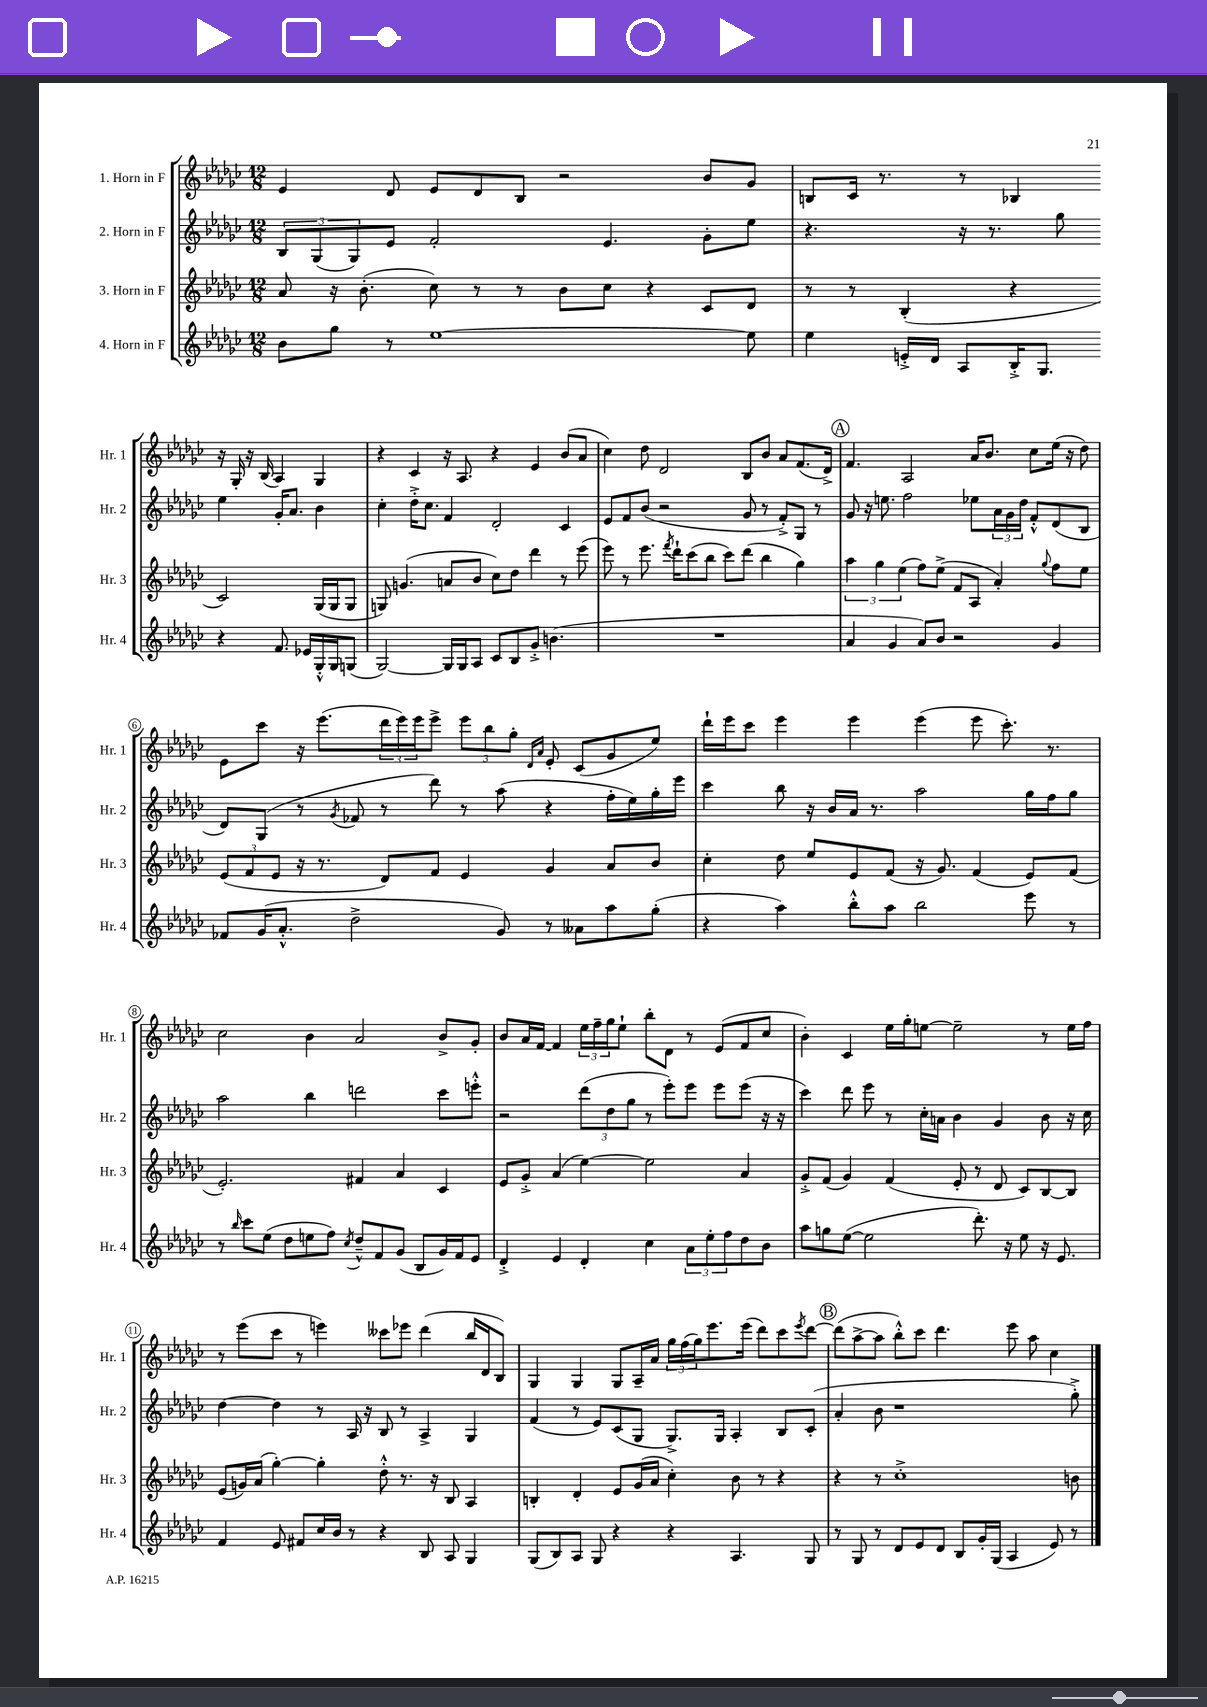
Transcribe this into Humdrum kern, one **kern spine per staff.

**kern	**kern	**kern	**kern
*part4	*part3	*part2	*part1
*staff4	*staff3	*staff2	*staff1
*I"4. Horn in F	*I"3. Horn in F	*I"2. Horn in F	*I"1. Horn in F
*I'Hr. 4	*I'Hr. 3	*I'Hr. 2	*I'Hr. 1
*clefG2	*clefG2	*clefG2	*clefG2
*k[b-e-a-d-g-c-]	*k[b-e-a-d-g-c-]	*k[b-e-a-d-g-c-]	*k[b-e-a-d-g-c-]
*M12/8	*M12/8	*M12/8	*M12/8
=1	=1	=1	=1
8b-\L	8a-/	12B-/L	4e-/
.	.	(12G-/	.
8gg-\J	16r	.	.
.	.	12G-/)	.
.	(8.b-'\	.	.
8r	.	8e-/J	8d-/
[1ee-	8cc-\)	2f'/	8e-/L
.	8r	.	8d-/
.	8r	.	8B-/J
.	8b-\L	.	2r
.	8cc-\J	4.e-/	.
.	4r	.	.
.	8c-/L	8g-'\L	8b-/L
8ee-\]	8d-/J	8ee-\J	8g-/J
=2	=2	=2	=2
4ee-\	8r	4.r	8Bn/L
.	8r	.	16c-/Jk
.	.	.	8.r
16en'^/LL	(4B-'/	.	.
16d-/JJ	.	.	.
8A-/L	.	16r	8r
.	.	8.r	.
16B-'^/K	4r	.	4B-X/
8.G-/J	.	.	.
.	.	8gg-\	.
4r	2c-/)	4ee-\	16r
.	.	.	16G-'/
.	.	.	16r
.	.	.	(16B-/
8.f/	.	16g-'/KL	4A-/)
.	.	8.a-/J	.
16e-X/LL	.	.	.
16G-'^^/	(16G-/LL	4b-\	4G-/
16G-/J	16G-/J	.	.
(8Gn/J	8G-/J	.	.
!!LO:LB:g=z
=3	=3	=3	=3
[2G-/)	8Gn/)	4cc-'\	4r
.	(4.gn/	.	.
.	.	16dd-'^\KL	4c-/
.	.	8.cc-\J	.
16G-/LL]	8an/L	4f/	16r
16G-/J	.	.	8.A-/
8A-/J	8b-/J	.	.
8c-/L	8cc-\L)	2d-'/	4r
8B-/	8dd-\J	.	.
8g-'^/J	4ddd-\	.	4e-/
(4.bn\	.	.	.
.	8r	4c-/	(8b-/L
.	(8eee-\	.	8a-/J
=4	=4	=4	=4
1.r	8eee-\)	8e-/L	4cc-\)
.	8r	8f/	.
.	8.eee-\	(8b-/J	8dd-\
.	.	2r	2d-/
.	8qfff/	.	.
.	16ddd-`\KL	.	.
.	(8ccc-\	.	.
.	8bb-\J	.	.
.	8ccc-\L)	.	.
.	(8ddd-\J	8g-/	8B-/L
.	4bb-\	8r	8b-/J
.	.	8f'^/L)	8a-/L
.	4gg-\)	8G-/J	(8.f/
.	.	8r	.
.	.	.	16d-^/Jk)
!!LO:REH:place=s1:t=A
=5	=5	=5	=5
4a-/	6aa-\	8g-/	4.f/
.	.	16r	.
.	6gg-\	.	.
.	.	8.een\	.
4g-/	.	.	.
.	(6ee-\	.	.
.	.	2ff\	2A-/
8a-/L)	8ff\L)	.	.
8b-/J	(8ee-^\J	.	.
2r	8f/L	.	.
.	8A-/J	8ee-X\L	16a-/KL
.	.	.	8.b-/J
.	4a-'/)	24a-\L	.
.	.	24g-\	.
.	.	24dd-\JJ	.
.	.	8f'^^/L	8cc-\L
.	8qqgg-/	.	.
4g-/	8ff\L	(8d-/	(16ee-\Jk
.	.	.	16r
.	8ee-\J	8B-/J	8dd-\)
!!LO:LB:g=z
=6	=6	=6	=6
8f-X/L	(12e-/L	8d-/L)	8e-\L
.	12f/	.	.
(16g-/K	.	(8G-/J	8ccc-\J
.	12e-/J	.	.
8.a-'^^/J	.	.	.
.	16r	8r	16r
.	8.r	.	(8.eee-\L
.	.	8qg-/	.
2dd-^\	.	8f-X/	.
.	8d-/L)	8r	24ddd-\L
.	.	.	24eee-\)
.	.	.	24eee-\J
.	8f/J	8ddd-\)	8eee-^\J
.	4e-/	8r	12eee-\L
.	.	.	12bb-\
8g-/)	.	(8aa-\	.
.	.	.	12gg-'\J
.	.	.	16qqd-/LL
.	.	.	16qqa-/JJ
8r	4g-/	4r	8e-'/
8a--X\L	.	.	(8c-/L
8aa-\	8a-/L	16ff'\LL	8g-/
.	.	16ee-\)	.
(8gg-'\J	8b-/J	16gg-'\	8ee-/J)
.	.	16eee-\JJ	.
=7	=7	=7	=7
4r	4cc-'\	4ccc-\	16ddd-`\LL
.	.	.	16eee-\J
.	.	.	8ccc-\J
4aa-\)	8dd-\	8bb-\	4eee-\
.	8ee-/L	16r	.
.	.	16b-/LL	.
8bb-'^^\L	8e-/	16a-/JJ	4eee-\
.	.	8.r	.
8aa-\J	(8f/J	.	.
2bb-\	16r	2aa-\	(4eee-\
.	8.g-/)	.	.
.	(4f/	.	8eee-\
.	.	.	8.ccc-'\)
8eee-\	8e-/L)	16gg-\LL	.
.	.	16ff\J	8.r
8r	(8f/J	8gg-\J	.
!!LO:LB:g=z
=8	=8	=8	=8
8r	2.e-'/)	2aa-\	2cc-\
16qqbb-/	.	.	.
8ccc-\L	.	.	.
(8ee-\J	.	.	.
8dd-\L	.	.	.
8een\	.	4bb-\	4b-\
8ff\J)	.	.	.
8qcc-/	.	.	.
8dd-~^^/L	4f#X/	2dddn\	2a-/
8f/	.	.	.
(8g-/J	4a-/	.	.
8B-/L	.	.	.
16g-/L)	4c-/	8ccc-\L	8b-^/L
16f/J	.	.	.
8e-/J	.	8eeen'^^\J	8g-'/J
=9	=9	=9	=9
4d-'^/	8e-/L	2r	8b-/L
.	8g-'^/J	.	16a-/L
.	.	.	[16f/JJ
4e-/	(4a-/	.	4f/]
4d-'/	[4ee-\)	(12ddd-\L	24ee-\LL
.	.	.	24ff~\
.	.	12dd-\	24gg-\J
.	.	.	8ee-`\J
.	.	12gg-\J	.
4cc-\	2ee-\]	8r	8bb-'\L
.	.	8eee-'\L)	8d-\J
12a-\L	.	8eee-\J	8r
12ee-'\	.	.	.
.	.	8eee-\L	(8e-/L
12ff\	.	.	.
8dd-\	4a-/	(8eee-\J	8f/
8b-\J	.	16r	8cc-/J
.	.	16r	.
=10	=10	=10	=10
8aa-\L	8g-'^/L	4ccc-\)	4b-'\)
8ggn\	(8f/J	.	.
([8ee-\J	4g-/)	8ddd-\	4c-/
2ee-\]	.	8eee-\	.
.	(4f/	8r	16ee-\LL
.	.	.	16gg-'\J
.	.	16cc-'\LL	[8een\J
.	.	16an\JJ	.
.	8e-'/	4b-\	2ee~\]
8.ddd-'\)	8r	.	.
.	8d-/	4g-/	.
16r	.	.	.
8ee-\	8c-/L)	.	.
16r	[8B-/	8b-\	8r
8.e-/	.	.	.
.	8B-/J]	16r	16ee\LL
.	.	16cc-\	16ff\JJ
!!LO:LB:g=z
=11	=11	=11	=11
4f/	(8e-/L	[4dd-\	8r
.	16gn/L)	.	(8eee-\L
.	(16a-/JJ	.	.
8e-/	[4gg-'\)	4dd-\]	8ccc-\J
8f#X/L	.	.	8r
16cc-/L	4gg-'\]	8r	4eeen\)
16b-/JJ	.	.	.
8r	.	16A-/	.
.	.	16r	.
4r	8dd-'^^\	8B-/	8ccc--X\L
.	8.r	8r	8eee-X\J
8B-/	.	4A-^/	(4ddd-\
.	16r	.	.
8A-/	8B-/	.	.
4G-/	4A-/	4G-/	16bb-/LL
.	.	.	16d-/J
.	.	.	8B-/J)
=12	=12	=12	=12
(8G-/L	4Bn'/	(4f/	4G-/
8B-/)	.	.	.
8A-/J	4d-'/	8r	4G-/
8G-/	.	8e-/L)	.
4r	8e-/L	(8c-/	8G-/L
.	(16g-/L	8G-/J	16A-~/L
.	16a-/JJ	.	16a-/JJ
4r	4cc-'\)	8.G-^/L)	24gg-\LL
.	.	.	(24ff\
.	.	.	24gg-\J)
.	.	.	8.eee-\
.	.	16G-/Jk	.
4.A-/	8b-\	4A-'/	.
.	.	.	(16eee-\Jk
.	8r	.	8ddd-\L)
.	4r	8B-/L	8ccc-\
.	.	.	8qeee-/
8G-/	.	(8c-'/J	[8ddd-\J
!!LO:REH:place=s1:t=B
=13	=13	=13	=13
8r	4r	4a-'/	(8ddd-\L]
8G-/	.	.	[8aa-^\
8r	8r	8b-\	8aa-\J]
8d-/L	1cc-'^	1r	8bb-'^^\L)
8e-/	.	.	8ccc-\J
8d-/J	.	.	4.ddd-\
8B-/L	.	.	.
16g-'/L	.	.	.
(16G-/JJ	.	.	.
4A-/	.	.	8eee-\
.	.	.	8aa-\
8e-/)	.	.	4cc-\
8r	8bn\	8gg-'^\)	.
==	==	==	==
*-	*-	*-	*-
